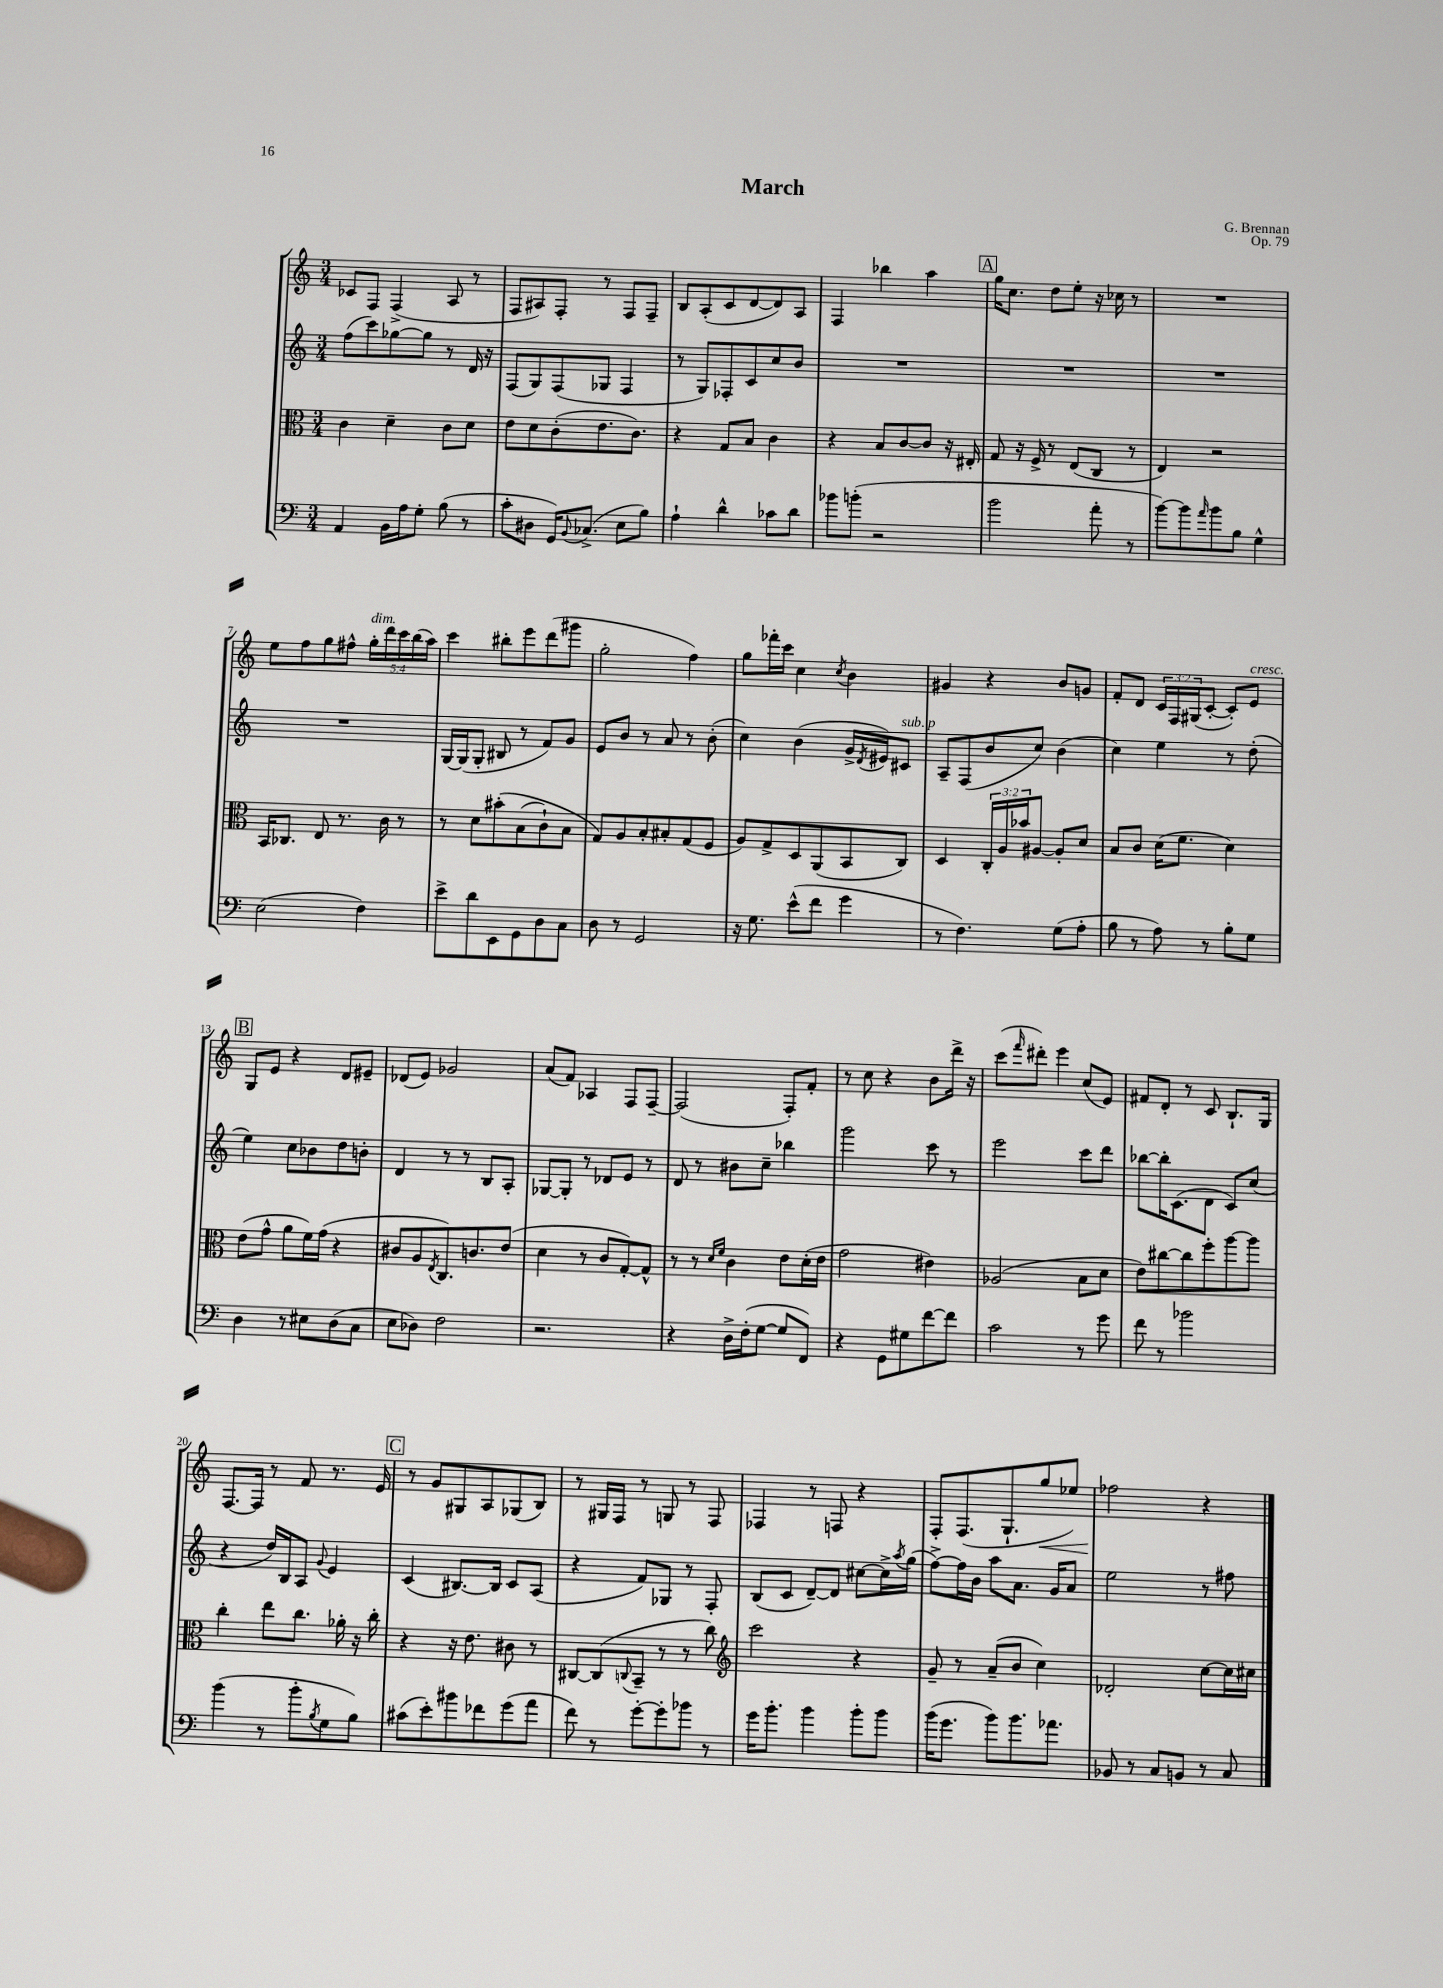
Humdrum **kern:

**kern	**kern	**kern	**kern	**dynam
*part4	*part3	*part2	*part1	*part1
*staff4	*staff3	*staff2	*staff1	*staff1
*clefF4	*clefC3	*clefG2	*clefG2	*
*k[]	*k[]	*k[]	*k[]	*
*M3/4	*M3/4	*M3/4	*M3/4	*
=1	=1	=1	=1	=1
4AA/	4c\	(8ff\L	8c-X/L	.
.	.	8ccc\)	8F/J	.
16BB\LL	4d~\	[8gg-X\	(4F^/	.
16A\J	.	.	.	.
8G'\J	.	8gg-\J]	.	.
(8B\	8c\L	8r	8A/	.
8r	8d\J	16d/	8r	.
.	.	16r	.	.
=2	=2	=2	=2	=2
8c'\L	8e\L	(8F/L	8F/L	.
8D#X\J	8d\	8G/)	8A#X/)	.
16GG/KL)	(8c'\	(8F/	8F'/J	.
8qqBB/	.	.	.	.
(8.C-X^/J	.	.	.	.
.	8.e\	8G-X/J	8r	.
8E\L	.	4F/	8F/L	.
.	8.c\J)	.	.	.
8B\J)	.	.	8F~/J	.
=3	=3	=3	=3	=3
4A`\	4r	8r	8B/L	.
.	.	8G/L)	(8A'/	.
4d^^\	8G/L	8F-X'/	8c/	.
.	8B/J	8c/	[8d/	.
8c-X\L	4c\	8cc/	8d/])	.
8d\J	.	8b/J	8A/J	.
=4	=4	=4	=4	=4
8b-X\L	4r	2.r	4F/	.
(8bn'\J	.	.	.	.
2r	8B/L	.	4bb-X\	.
.	[8c/	.	.	.
.	8c/J]	.	4aa\	.
.	16r	.	.	.
.	16E#X'/	.	.	.
!!LO:REH:place=s1:t=A
=5	=5	=5	=5	=5
2b\	8G/	2.r	16gg\KL	.
.	.	.	8.cc\J	.
.	16r	.	.	.
.	16F^/	.	.	.
.	8r	.	8dd\L	.
.	(8E/L	.	8ee'\J	.
8a'\	8C/J	.	16r	.
.	.	.	16cc-X\	.
8r	8r	.	8r	.
=6	=6	=6	=6	=6
[8b\L)	4E/)	2.r	2.r	.
8b\]	.	.	.	.
16qqa/	.	.	.	.
8b\	2r	.	.	.
8B\J	.	.	.	.
4G^^\	.	.	.	.
!!LO:LB:g=z
=7	=7	=7	=7	=7
(2E\	16BB/KL	2.r	8ee\L	.
.	8.C-X/J	.	.	.
.	.	.	8ff\	.
.	8E/	.	8gg\	.
.	8.r	.	8ff#X^^\J	.
!	!	!	!LO:TX:a:i:t=dim.	!
4F\)	.	.	20gg'\LL	.
.	.	.	20ddd\	.
.	16c\	.	.	.
.	.	.	20ccc\	.
.	8r	.	.	.
.	.	.	(20bb\	.
.	.	.	20aa\JJ)	.
=8	=8	=8	=8	=8
8e^\L	8r	[16G/LL	4ccc\	.
.	.	(16G/J]	.	.
8d\	8d\L	8G'/J	.	.
8EE\	(8b#X'\	8B#X/	8bb#X'\L	.
8GG\	(8B\	8r	8eee\	.
8D\	8c`\)	8f/L)	(8ddd\	.
8C\J	8B\J	8g/J	8ggg#X\J	.
=9	=9	=9	=9	=9
8D\	8G/L)	8e/L	2gg'\	.
8r	8A/	8b/J	.	.
2GG/	8B'/	8r	.	.
.	8B#X'/	8a/	.	.
.	(8G/	8r	4ff\)	.
.	8F/J	(8b'\	.	.
=10	=10	=10	=10	=10
16r	8A/L)	4cc\)	8gg\L	.
8.G\	.	.	.	.
.	8G^/	.	16fff-X'\L	.
.	.	.	16ccc\JJ	.
(8e^^\L	8D/	(4b\	4cc\	.
8f\J	(8AA/	.	.	.
.	.	.	8qcc/	.
4g\	8BB/	16g^/LL	4b\	.
.	.	8qd/	.	.
.	.	16e#X/J)	.	.
!	!	!LO:TX:a:i:t=sub. p	!	!
.	8C/J)	8c#X/J	.	.
=11	=11	=11	=11	=11
8r	4D/	8A~/L	4g#X/	.
4.F\)	.	(8F/	.	.
.	24C'/LL	8b/	4r	.
.	24A/	.	.	.
.	24b-X/J	.	.	.
.	[8A#X/J	8cc/J)	.	.
(8G\L	8A#'/L]	(4b\	8b/L	.
8A'\J	8d/J	.	8gn/J	.
=12	=12	=12	=12	=12
8B\	8B/L	4cc\)	8f'/L	.
8r	8c/J	.	8d/J	.
8A\)	(16d\KL	4ee\	24c/LL	.
.	.	.	24F/	.
.	8.f\J	.	.	.
.	.	.	(24G#X/J	.
8r	.	.	[8c'/J	.
8B'\L	4d\)	8r	8c'/L])	.
!	!	!	!LO:TX:a:i:t=cresc.	!
8G\J	.	(8dd'\	8e/J	.
!!LO:LB:g=z
!!LO:REH:place=s1:t=B
=13	=13	=13	=13	=13
4D\	(8e\L	4ee\)	8G/L	.
.	8g^^\J	.	8e/J	.
8r	8a\L	8cc\L	4r	.
8E#X\L	16f\L)	8b-X\	.	.
.	(16g\JJ	.	.	.
(8D\	4r	8dd\	8d/L	.
8C\J	.	8bn'\J	8e#X~/J	.
=14	=14	=14	=14	=14
8E\L	8c#X/L	4d/	(8d-X/L	.
8D-X\J)	8A/	.	8e/J)	.
.	8qE/	.	.	.
2F\	8.C/)	8r	2g-X/	.
.	.	8r	.	.
.	8.cn/	.	.	.
.	.	8B/L	.	.
.	(8e/J	8A'/J	.	.
=15	=15	=15	=15	=15
2.r	4d\	[8G-X/L	(8a/L	.
.	.	8G-'/J]	8f/J)	.
.	8r	8r	4A-X/	.
.	8c/L	8d-X/L	.	.
.	[8G'/)	8e/J	8F/L	.
.	8G^^/J]	8r	[8F~/J	.
=16	=16	=16	=16	=16
4r	8r	8d/	(2F/]	.
.	8r	8r	.	.
.	16qqd/LL	.	.	.
.	16qqf/JJ	.	.	.
16D^\LL	4c\	8b#X\L	.	.
(16F'\J	.	.	.	.
[8G\J	.	8cc~\J	.	.
8G/L]	8e\L	4bb-X\	8F'/L)	.
8FF/J)	(16d'\L	.	8f'/J	.
.	16e\JJ	.	.	.
=17	=17	=17	=17	=17
4r	2g\	2ggg\	8r	.
.	.	.	8cc\	.
8GG\L	.	.	4r	.
8G#X\	.	.	.	.
[8f\	4e#X\)	8ccc\	8b\L	.
8f\J]	.	8r	16ddd^\Jk	.
.	.	.	16r	.
=18	=18	=18	=18	=18
2c\	(2A-X/	2eee\	(8ccc\L	.
.	.	.	16qqfff/	.
.	.	.	8ddd#X'\J)	.
.	.	.	4eee\	.
8r	8B\L	8ccc\L	(8cc/L	.
8g\	8d\J	8ddd\J	8e/J)	.
=19	=19	=19	=19	=19
8f\	8e\L)	[8bb-X\L	8f#X/L	.
8r	[8cc#X\	16bb-'\K]	8d'/J	.
.	.	(8.c\	.	.
2b-X\	8cc#\]	.	8r	.
.	8ff'\	8d\J	8c/	.
.	[8aa\	8c/L)	8.B`/L	.
.	8aa\J]	(8cc/J	.	.
.	.	.	16G/Jk	.
!!LO:LB:g=z
=20	=20	=20	=20	=20
(4b\	4cc'\	4r	[8.F/L	.
.	.	.	16F/Jk]	.
8r	8ee\L	16dd/LL)	8r	.
.	.	16B/J	.	.
8b'\L	8.cc\J	8A/J	8f/	.
8qB/	.	8qqg/	.	.
8G\	.	4e/	8.r	.
.	16a-X'\	.	.	.
8B\J)	16r	.	.	.
.	16cc'\	.	16e/	.
!!LO:REH:place=s1:t=C
=21	=21	=21	=21	=21
(8c#X\L	4r	(4c/	8r	.
8e'\)	.	.	8g/L	.
8b#X\	16r	[8.B#X/L)	8G#X/	.
.	8.e\	.	.	.
8f-X\	.	.	8A/	.
.	.	16B#/Jk]	.	.
(8g\	8c#X\	8c/L	(8G-X/	.
8a\J	8r	(8A/J	8B/J)	.
=22	=22	=22	=22	=22
8f\)	[8C#X/L	4r	8r	.
8r	(8C#/]	.	16G#X/LL	.
.	.	.	16F/JJ	.
.	8qqCn/	.	.	.
[8g'\L	8BB~/J	8f/L)	8r	.
8g'\]	8r	8G-X/J	8Gn/	.
8b-X\J	8r	8r	8r	.
8r	8cc\)	8F'/	8F/	.
=23	=23	=23	=23	=23
*	*clefG2	*	*	*
16g\KL	2ccc\	(8B/L	4F-X/	.
8.b'\J	.	.	.	.
.	.	8c/J	.	.
4b\	.	[8d~/L)	8r	.
.	.	8d/J]	8Fn/	.
8b'\L	4r	[8cc#X\L	4r	.
8b\J	.	16cc#^\L]	.	.
.	.	8qaa/	.	.
.	.	(16gg\JJ	.	.
=24	=24	=24	=24	=24
(16b\KL	8g~/	[8ff^\L)	8F'/L	.
8.g\J	.	.	.	.
.	8r	16ff\L]	(8.F/	.
.	.	16b\JJ	.	.
8b\L)	(8a~/L	8aa\L	.	.
.	.	.	8.G`/	.
8.b\	8b/J	8.a\J	.	.
!	!	!	!	!LO:HP:b
.	4cc\)	.	8gg/	<
8.a-X\J	.	16g/KL	.	.
.	.	8a/J	8ee-X/J)	.
=25	=25	=25	=25	=25
8BB-X/	2d-X'/	2ee\	2ff-X\	.
8r	.	.	.	.
8C/L	.	.	.	.
8BBn/J	.	.	.	.
8r	[8cc\L	8r	4r	[
8C/	16cc\L]	8ff#X\	.	.
.	16cc#X\JJ	.	.	.
==	==	==	==	==
*-	*-	*-	*-	*-
